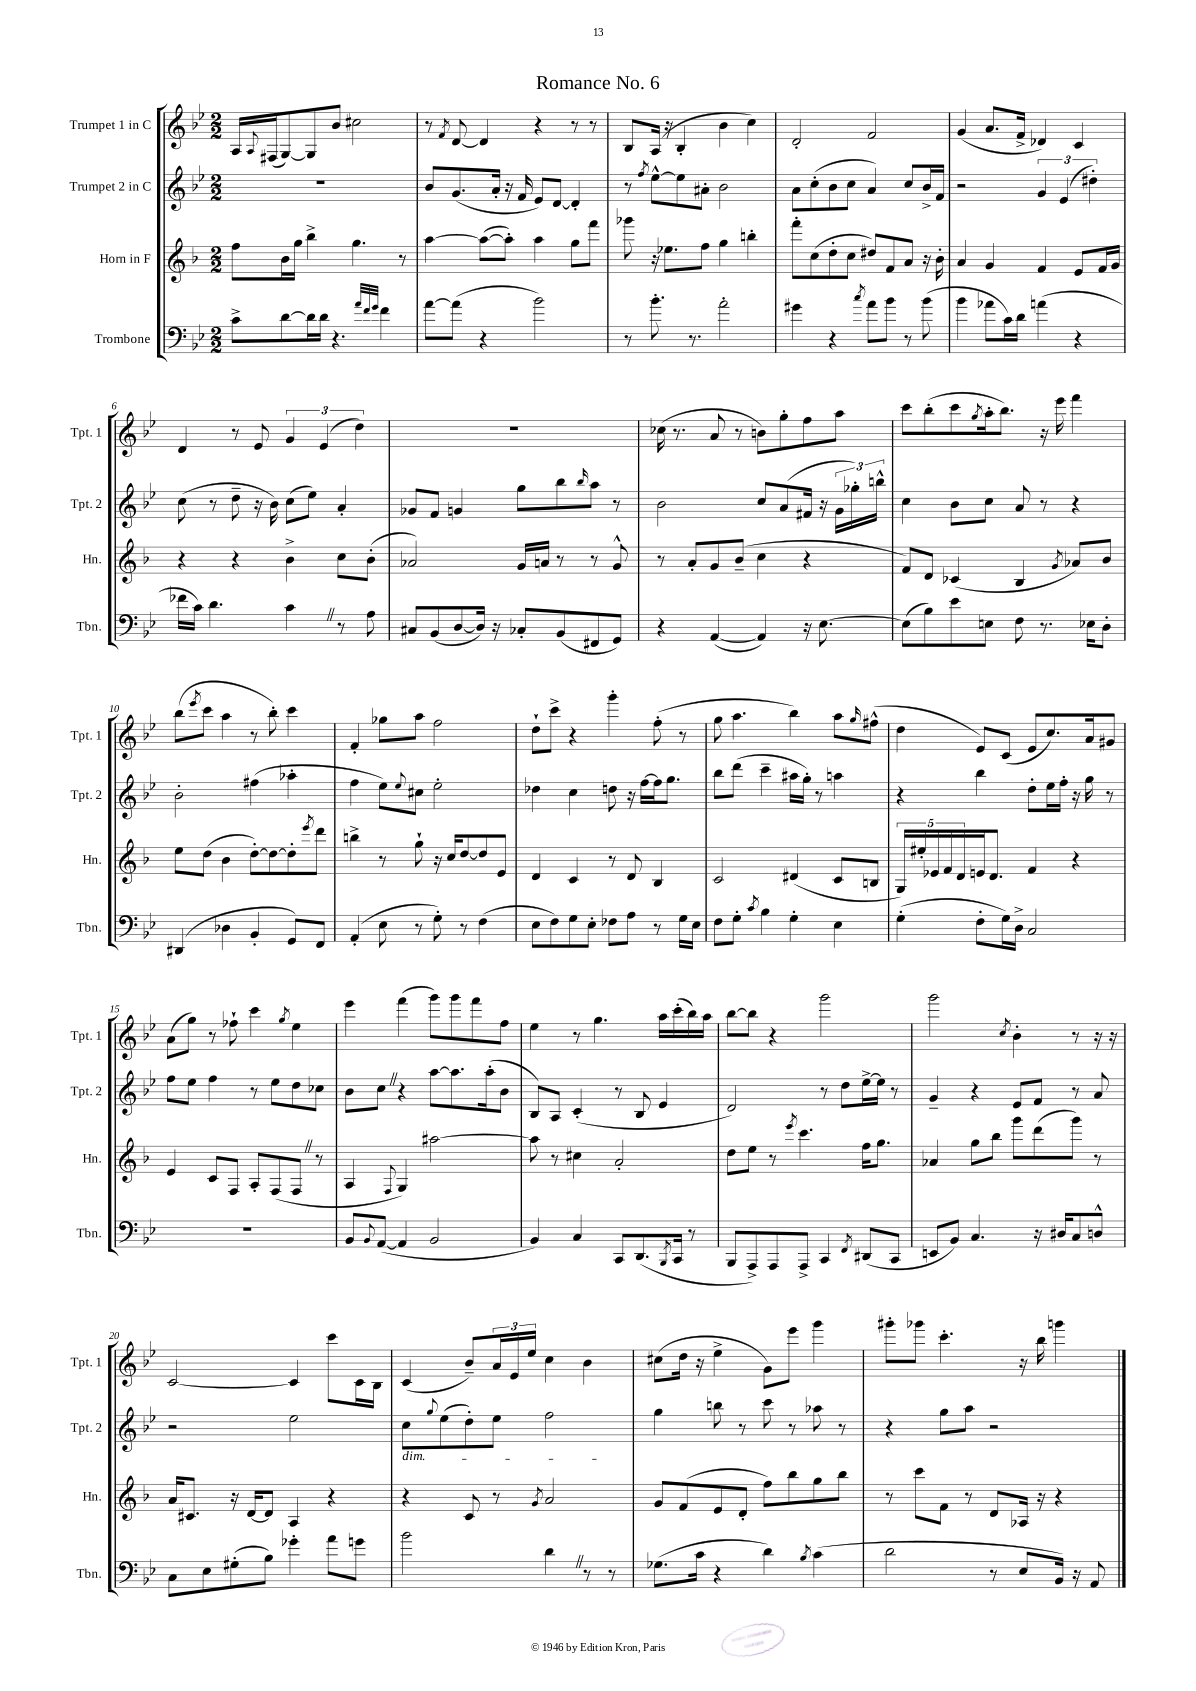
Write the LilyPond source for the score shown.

\header { title = "Romance No. 6" }
<<
\new StaffGroup <<
\new Staff = "s0" \with { instrumentName = "Trumpet 1 in C" shortInstrumentName = "Tpt. 1" } {
    \clef treble \key bes \major \numericTimeSignature \time 2/2
    a16 \appoggiatura { a8 } fis16( g8~) g8 bes'8 cis''2 |
    r8 \acciaccatura { f'8 } d'8~ d'4 r4 r8 r8 |
    bes8 a16( r16 bes4-. bes'4 c''4) |
    d'2-. f'2 |
    g'4( a'8. f'16-> des'4) c'4 |
    d'4 r8 ees'8 \tuplet 3/2 { g'4 ees'4( d''4) } |
    R1 |
    ces''16( r8. a'8 r8 b'8) g''8-. f''8 a''8 |
    c'''8 bes''8-.( c'''8 \acciaccatura { g''8 } a''16-. bes''8.) r16 ees'''16 f'''4 |
    bes''8( \acciaccatura { ees'''8 } c'''8 a''4 r8 bes''8-.) c'''4 |
    f'4-. ges''8 a''8 f''2 |
    d''8-! c'''8-> r4 g'''4-. f''8-.( r8 |
    g''8 a''4. bes''4) a''8 \grace { g''16 } fis''8-^( |
    d''4 ees'8) c'8( ees'8 c''8.) a'16 gis'8 |
    a'8( g''8) r8 fes''8-! c'''4 \acciaccatura { g''8 } ees''4 |
    ees'''4 f'''4( g'''8) g'''8 f'''8 f''8 |
    ees''4 r8 g''4. a''16 c'''16-.( bes''16) a''16 |
    bes''8~ bes''8 r4 g'''2 |
    g'''2 \acciaccatura { c''8 } bes'4-. r8 r16 r16 |
    c'2~ c'4 c'''8 c'16 bes16 |
    c'4( bes'8--) \tuplet 3/2 { a'16 ees'16 ees''16 } c''4 bes'4 |
    cis''8( d''16 r16 ees''4-> g'8) ees'''8 g'''4 |
    gis'''8-. ges'''8 c'''4.-. r16 bes''16 g'''4 \bar "|." |
}
\new Staff = "s1" \with { instrumentName = "Trumpet 2 in C" shortInstrumentName = "Tpt. 2" } {
    \clef treble \key bes \major \numericTimeSignature \time 2/2
    R1 |
    bes'8 g'8.( a'16-. r16 f'16 ees'8) d'8~ d'4-. |
    r8 \acciaccatura { f''8 } ees''8~-^ ees''8 ais'8-. bes'2 |
    a'8 c''8-.( bes'8 c''8 a'4) c''8 bes'16-> f'16 |
    r2 \tuplet 3/2 { g'4 ees'4( dis''4-.) } |
    c''8( r8 d''8-- r16 bes'16) c''8( ees''8) a'4-. |
    ges'8 f'8 g'4 g''8 bes''8 \grace { bes''16 } a''8 r8 |
    bes'2 c''8 a'8( fis'16 r16 \tuplet 3/2 { g'16 ges''16-.) b''16-^ } |
    c''4 bes'8 c''8 a'8 r8 r4 |
    bes'2-. fis''4( aes''4-. |
    f''4 ees''8) \appoggiatura { ees''8 } cis''8 ees''2-. |
    des''4 c''4 d''8 r16 f''16~ f''16 g''8. |
    bes''8 d'''8( c'''4-- ais''16 g''16-.) r8 a''4 |
    r4 bes''4 d''8-. ees''16 f''16-. r16 g''16 r8 |
    f''8 ees''8 f''4 r8 ees''8 d''8 ces''8 |
    bes'8 c''8 \once \override BreathingSign.text = \markup { \musicglyph "scripts.caesura.straight" } \breathe r4 a''8~ a''8. a''16-.( bes'8 |
    bes8) a8 c'4-.( r8 bes8 ees'4 |
    d'2) r8 d''8 ees''16~-> ees''16 r8 |
    g'4-- r4 ees'8 f'8 r8 a'8 |
    r2 ees''2 |
    c''8\dim \appoggiatura { g''8 } ees''8( d''8-.) ees''8 f''2\! |
    g''4 b''8 r8 c'''8 r8 aes''8 r8 |
    r4 g''8 a''8 r2 \bar "|." |
}
\new Staff = "s2" \with { instrumentName = "Horn in F" shortInstrumentName = "Hn." } {
    \clef treble \key f \major \numericTimeSignature \time 2/2
    f''8 bes'16 g''16 bes''4-> g''4. r8 |
    a''4~ a''8~( a''8-.) a''4 g''8 f'''8 |
    ges'''8 r16 ees''8. f''8 g''4 b''4-. |
    f'''8-. c''8( d''8-. c''8 dis''8) f'8 a'8 r16 bes'16-. |
    a'4 g'4 f'4 e'8 f'16 g'16 |
    r4 r4 bes'4-> c''8 bes'8-.( |
    aes'2) g'16 a'16 r8 r8 g'8-^ |
    r8 a'8-. g'8 bes'8--( c''4 r4 |
    f'8) d'8 ces'4( bes4 \acciaccatura { g'8 } aes'8) bes'8 |
    e''8 d''8( bes'4 d''8~-.) d''8~ d''8-. \acciaccatura { e'''8 } d'''8 |
    b''4-> r8 g''8-! r16 c''16 d''8~ d''8 e'8 |
    d'4 c'4 r8 d'8 bes4 |
    c'2 dis'4( c'8 b8 |
    \tuplet 5/4 { g16) eis''16-. ees'16 f'16 d'16 } e'16 d'8. f'4 r4 |
    e'4 c'8 f8 a8-. f8( f8 \once \override BreathingSign.text = \markup { \musicglyph "scripts.caesura.straight" } \breathe r8 |
    a4 \appoggiatura { f8 } g4) ais''2~ |
    ais''8 r8 cis''4 a'2-. |
    d''8 e''8 r8 \acciaccatura { e'''8 } c'''4. f''16 g''8. |
    aes'4 g''8 bes''8 g'''8 d'''8( g'''8) r8 |
    a'16 cis'8. r16 d'16~ d'8 a4 r4 |
    r4 c'8 r8 \acciaccatura { g'8 } a'2 |
    g'8 f'8( e'8 d'8-. f''8) bes''8 g''8 bes''8 |
    r8 c'''8 f'8 r8 d'8 aes16 r16 r4 \bar "|." |
}
\new Staff = "s3" \with { instrumentName = "Trombone" shortInstrumentName = "Tbn." } {
    \clef bass \key bes \major \numericTimeSignature \time 2/2
    c'8-> d'8~ d'16 d'16 r4. \grace { a'32 f'32 g'32 } f'4 |
    a'8~ a'8( r4 bes'2) |
    r8 bes'8.-. r8. a'2-. |
    gis'4 r4 \acciaccatura { c''8 } a'8 bes'8 r8 bes'8( |
    bes'4 aes'8 c'16) d'16 a'4( r4 |
    fes'16 c'16) d'4. c'4 \once \override BreathingSign.text = \markup { \musicglyph "scripts.caesura.straight" } \breathe r8 a8 |
    cis8 bes,8( d8~ d16) r16 ces8-. bes,8( fis,8 g,8) |
    r4 a,4~( a,4) r16 ees8.~ |
    ees8( bes8) ees'8 e8 f8 r8. ees16 d8-. |
    dis,4( des4 bes,4-. g,8) f,8 |
    a,4-.( ees8 r8 g8-.) r8 f4( |
    ees8 f8) g8 ees8-. fes8 a8 r8 g16 ees16 |
    f8 g8-. \acciaccatura { c'8 } bes4 g4-. ees4 |
    g4-.( f8-. g16) d16-> c2 |
    R1 |
    bes,8 \appoggiatura { bes,8 } a,8~( a,4 bes,2 |
    bes,4) c4 c,8 d,8.( \acciaccatura { bes,,8 } c,16 r8 |
    bes,,8 a,,8->) a,,8 a,,8-> c,4 \acciaccatura { f,8 } dis,8( c,8 |
    e,8 bes,8) c4. r16 dis16 c8 d8-^ |
    c8 ees8 gis8-.( bes8) ges'4-. a'8 g'8 |
    bes'2 d'4 \once \override BreathingSign.text = \markup { \musicglyph "scripts.caesura.straight" } \breathe r8 r8 |
    ges8.( c'16 r4 d'4) \acciaccatura { bes8 } c'4( |
    d'2 r8 ees8 bes,16) r16 a,8 \bar "|." |
}
>>
>>
